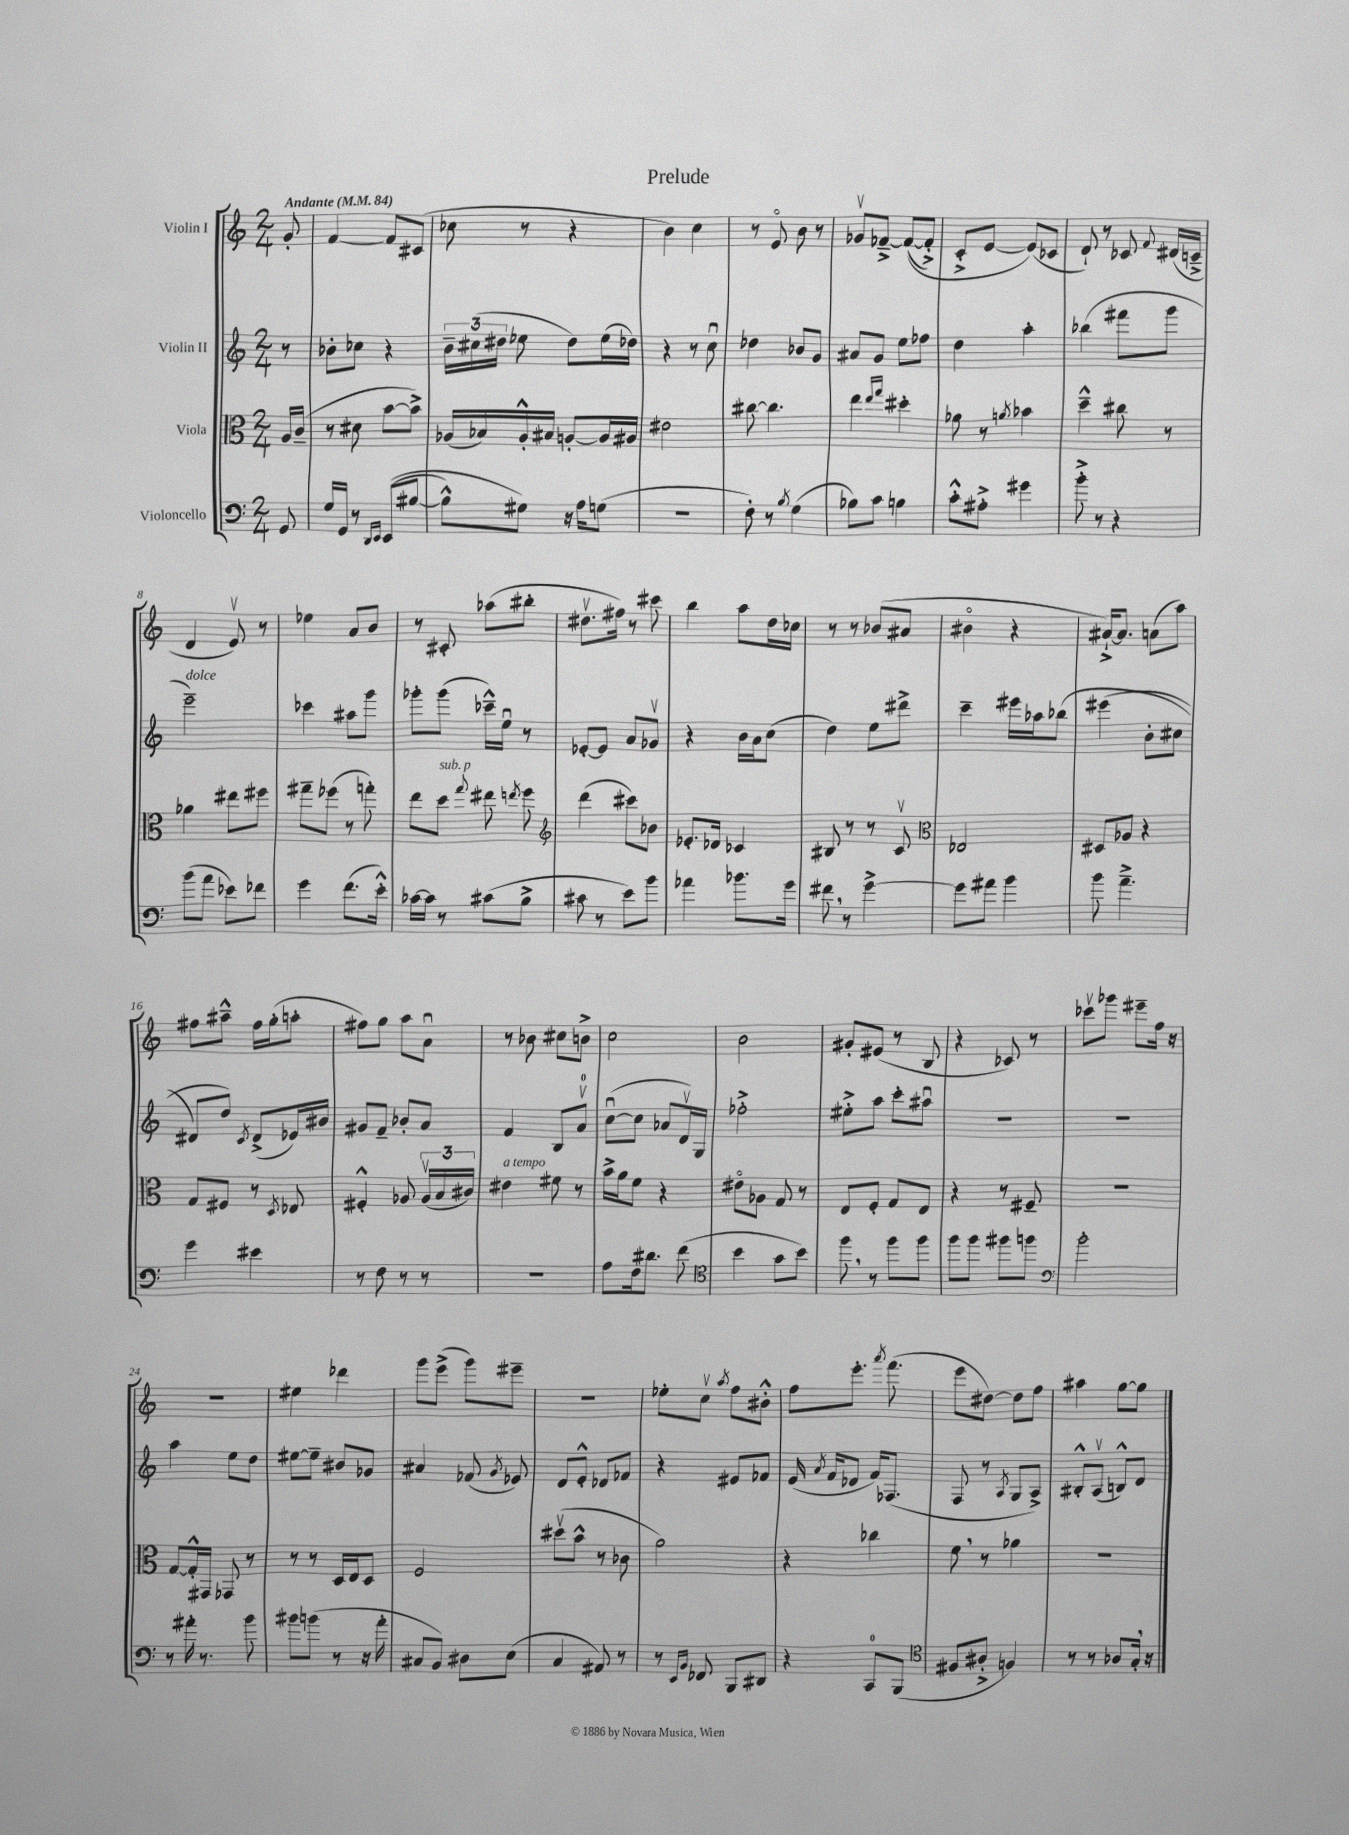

**kern	**kern	**kern	**kern
*staff4	*staff3	*staff2	*staff1
*clefF4	*clefC3	*clefG2	*clefG2
*k[]	*k[]	*k[]	*k[]
*M2/4	*M2/4	*M2/4	*M2/4
*MM84	*MM84	*MM84	*MM84
8GG/	16A/LL	8r	8g'/
.	(16c~/JJ	.	.
=	=	=	=
16G/LL	8r	8b-'\L	[4f/
16GG/JJ	.	.	.
8r	8d#\	8cc-\J	.
16qqDD/LL	.	.	.
16qqEE/JJ	.	.	.
&((8EE/L	[8b\L	4r	8f/]L
[8B#/J	8b^\]J)	.	(8c#/J
=	=	=	=
8B#^^\]L)	(16A-/LL	24b~\LL	8cc-\
.	.	(24cc#\	.
.	16B-/)	.	.
.	.	24dd#\JJ	.
8G#\J&)	16A-'^^/	8ee-\	8r
.	16B#/JJ	.	.
16r	[8A'/L	8dd#\L)	4r
16A\LK	.	.	.
(8G\J	16A/]L	(16ee-\L	.
.	16A#/JJ	16dd-\JJ)	.
=	=	=	=
2r	2e#\	4r	4b\)
.	.	8r	4cc\
.	.	8ccu\	.
=	=	=	=
8F'\)	[8cc#\	4dd-\	8r
8r	4.cc#\]	.	8eo/
8qB/	.	.	.
(4G\	.	8b-/L	8b\
.	.	8g/J	8r
=	=	=	=
8B-\L)	4ee\	8a#/L	8g-v/L
8c\J	.	8g/J	[8f-~^/J
.	16qqee/LL	.	.
.	16qqgg/JJ	.	.
4B\	4dd#'\	8ee\L	&((8f-/_L
.	.	8ff-\J	8f-'^/]J)
=	=	=	=
8c'^^\L	8a-\	4dd\	8c'^/L
8A#'^\J	8r	.	[8e/J
.	8qa/	.	.
4g#\	4b-\	4aa'\	(8e/]L&)
.	.	.	8c-/J
=	=	=	=
8b'^\	4dd~^^\	(4bb-\	8d`/)
8r	.	.	8r
4r	8cc#\	8fff#\L	8c-/
.	.	.	8qqf/
.	8r	8ggg\J	(16d#/LL
.	.	.	16c~^/JJ
=	=	=	=
(8b\L	4a-\	2eee~\)	4d/
8a\J	.	.	.
8e-\L)	8ee#\L	.	8ev/)
8f-\J	8ff#\J	.	8r
=	=	=	=
4g\	8gg#~\L	4ccc-\	4ee-\
.	(8ff-\J	.	.
(8.f\L	8r	8aa#\L	8a/L
.	8gg'\)	8ggg\J	8b/J
16e'^^\Jk)	.	.	.
=	=	=	=
[16c-\LL	8ee\L	8ggg-'\L	8r
16c-\]JJ	.	.	.
8r	8dd\J	(8ggg-\J	8c#'/
.	8qqgg/	.	.
(8c#\L	8ee#\	16ccc-~^^\LL)	(8aa-\L
.	.	16eeu\JJ	.
.	8qee/	.	.
8B^\J	8ff\	8r	8bb#'\J
=	=	=	=
*	*clefG2	*	*
8c#\	(4ddd\	[8e-'/L	8.dd#v\L
8r	.	8e-/]J	.
.	.	.	16ff#\Jk)
8e\L)	8ccc#\L)	8a/L	8r
8b\J	8b-\J	8g-v/J	8ccc#\
=	=	=	=
4a-\	8.e-'/L	4r	4bb\
.	16d-/Jk	.	.
8.b-\L	4c-/	16b\LL	8aa\L
.	.	16a\J	.
.	.	(8cc\J	16dd\L
16g\Jk	.	.	16cc-\JJ
=	=	=	=
8f#\	8B#/	4dd\)	8r
8r	8r	.	8r
[4g^\	8r	8ee\L	(8b-/L
.	8cv/	8ddd#^\J	8a#/J
=	=	=	=
*	*clefC3	*	*
8g\]L	2E-/	4ccc~\	4b#o\
8a#\J	.	.	.
4b\	.	16eee#\LL	4r
.	.	16aa-\J	.
.	.	&(8bb-\J	.
=	=	=	=
8b\	8D#/L	(4eee#\	[16a#`^/LK)
.	.	.	8.a#/]J
4.a~^\	8A-/J	.	.
.	4r	8b'\L	(8a\L
.	.	8cc#\J	8aa\J)
=	=	=	=
4g\	8G/L	8d#/L)	8ff#\L
.	8F#/J	8dd/J&)	8aa#~^^\J
.	.	8qc/	.
4e#\	8r	(8d#^/L	16ff#\LL
.	.	.	(16gg'\J
.	8qD/	.	.
.	8E-/	16e-/L)	8aa'\J
.	.	16b#/JJ	.
=	=	=	=
8r	4F#'^^/	8g#/L	8ff#\L)
8F\	.	8f~/J	8gg\J
8r	8A-/	8b-'/L	8aa\L
8r	(24A-v/LL	8a/J	8au\J
.	24B/	.	.
.	24c#/JJ)	.	.
=	=	=	=
2r	4e#\	4f/	8r
.	.	.	8b-\
.	8f#\	8B/L	8cc#\L
.	8r	8av/J	8b^\J
=	=	=	=
8A\L	16b^\LL	([8ccu\L	2cc\
.	16a\J	.	.
16F\k	8f\J	8cc\]J	.
8.d#\J	.	.	.
.	4r	8a-/L	.
(8f\	.	16dv/L)	.
.	.	16G/JJ	.
=	=	=	=
*clefC4	*	*	*
4b\	8e#o\L	2ff-'^\	2b\
.	8A-\J	.	.
8g\L	8G/	.	.
8b\J)	8r	.	.
=	=	=	=
8ff\	8E/L	8ee#'^\L	8g#'/L
8r	8F'/J	8aa\J	(8e#/J
8ff\L	8G/L	8ccc'\L	8r
8ff\J	8E/J	8aa#u\J	8B/
=	=	=	=
8ff\L	4r	2r	4r
8ff\J	.	.	.
8ff#\L	8r	.	8c-/)
8ff\J	8F#~/	.	8r
=	=	=	=
*clefF4	*	*	*
2b'\	2r	2r	8ccc-v\L
.	.	.	8ggg-\J
.	.	.	8eee#~\L
.	.	.	16ff\Jk
.	.	.	16r
=	=	=	=
8r	[8G/L	4aa\	2r
16a#'\	16G'^^/]L	.	.
8.r	16GG#/JJ	.	.
.	8GG-/	8ee\L	.
8b\	8r	8dd\J	.
=	=	=	=
8b#\L	8r	[8ee#\L	4ee#\
(8b\J	8r	8ee#~\]J	.
8r	16D/LL	8b#/L	4ddd-\
.	16E/J	.	.
16r	8D/J	8g-/J	.
16a'\	.	.	.
=	=	=	=
8C#/L	2F/	4a#/	8ggg\L
8BB/J)	.	.	(8eee^\J
8D#\L	.	(8f-/	8ggg\L)
.	.	8qg/	.
(8E\J	.	8e-/)	8eee#~\J
=	=	=	=
4C/	(8dd#v\L	8d/L	2r
.	8b^^\J	8e'^^/J	.
8AA#/)	8r	8d-/L	.
8r	8c-\	8f-/J	.
=	=	=	=
8r	2a\)	4r	8ee-'\L
16qqEE/LL	.	.	.
16qqBB/JJ	.	.	.
8FF-/	.	.	8ccv\J
.	.	.	8qaa/
8BBB/L	.	8e#/L	8ff\L
8DD#/J	.	8f-/J	8b#'^^\J
=	=	=	=
4r	4r	(16e/	8ff\L
.	.	8qa/	.
.	.	16f/LK	.
.	.	8d-/J	8.eee'\J
8CC/L	4cc-\	16f/LK)	.
.	.	.	8qaaa/
.	.	(8.F-/J	(8.fff\
(8BBB/J	.	.	.
=	=	=	=
*clefC4	*	*	*
8F#/L	8f\	8F/	8eee\L
8A#'^/J	8r	8r	[8dd#\J)
.	.	8qA/	.
4F/)	4a-\	8G/L	8dd#\]L
.	.	8A^/J)	8ff\J
=	=	=	=
8r	2r	8B#'^^/L	4aa#\
8r	.	(8Av/J	.
8A-/L	.	8B^^/L)	[8gg\L
16G'/Jk	.	8d/J	8gg\]J
16r	.	.	.
==	==	==	==
*-	*-	*-	*-
